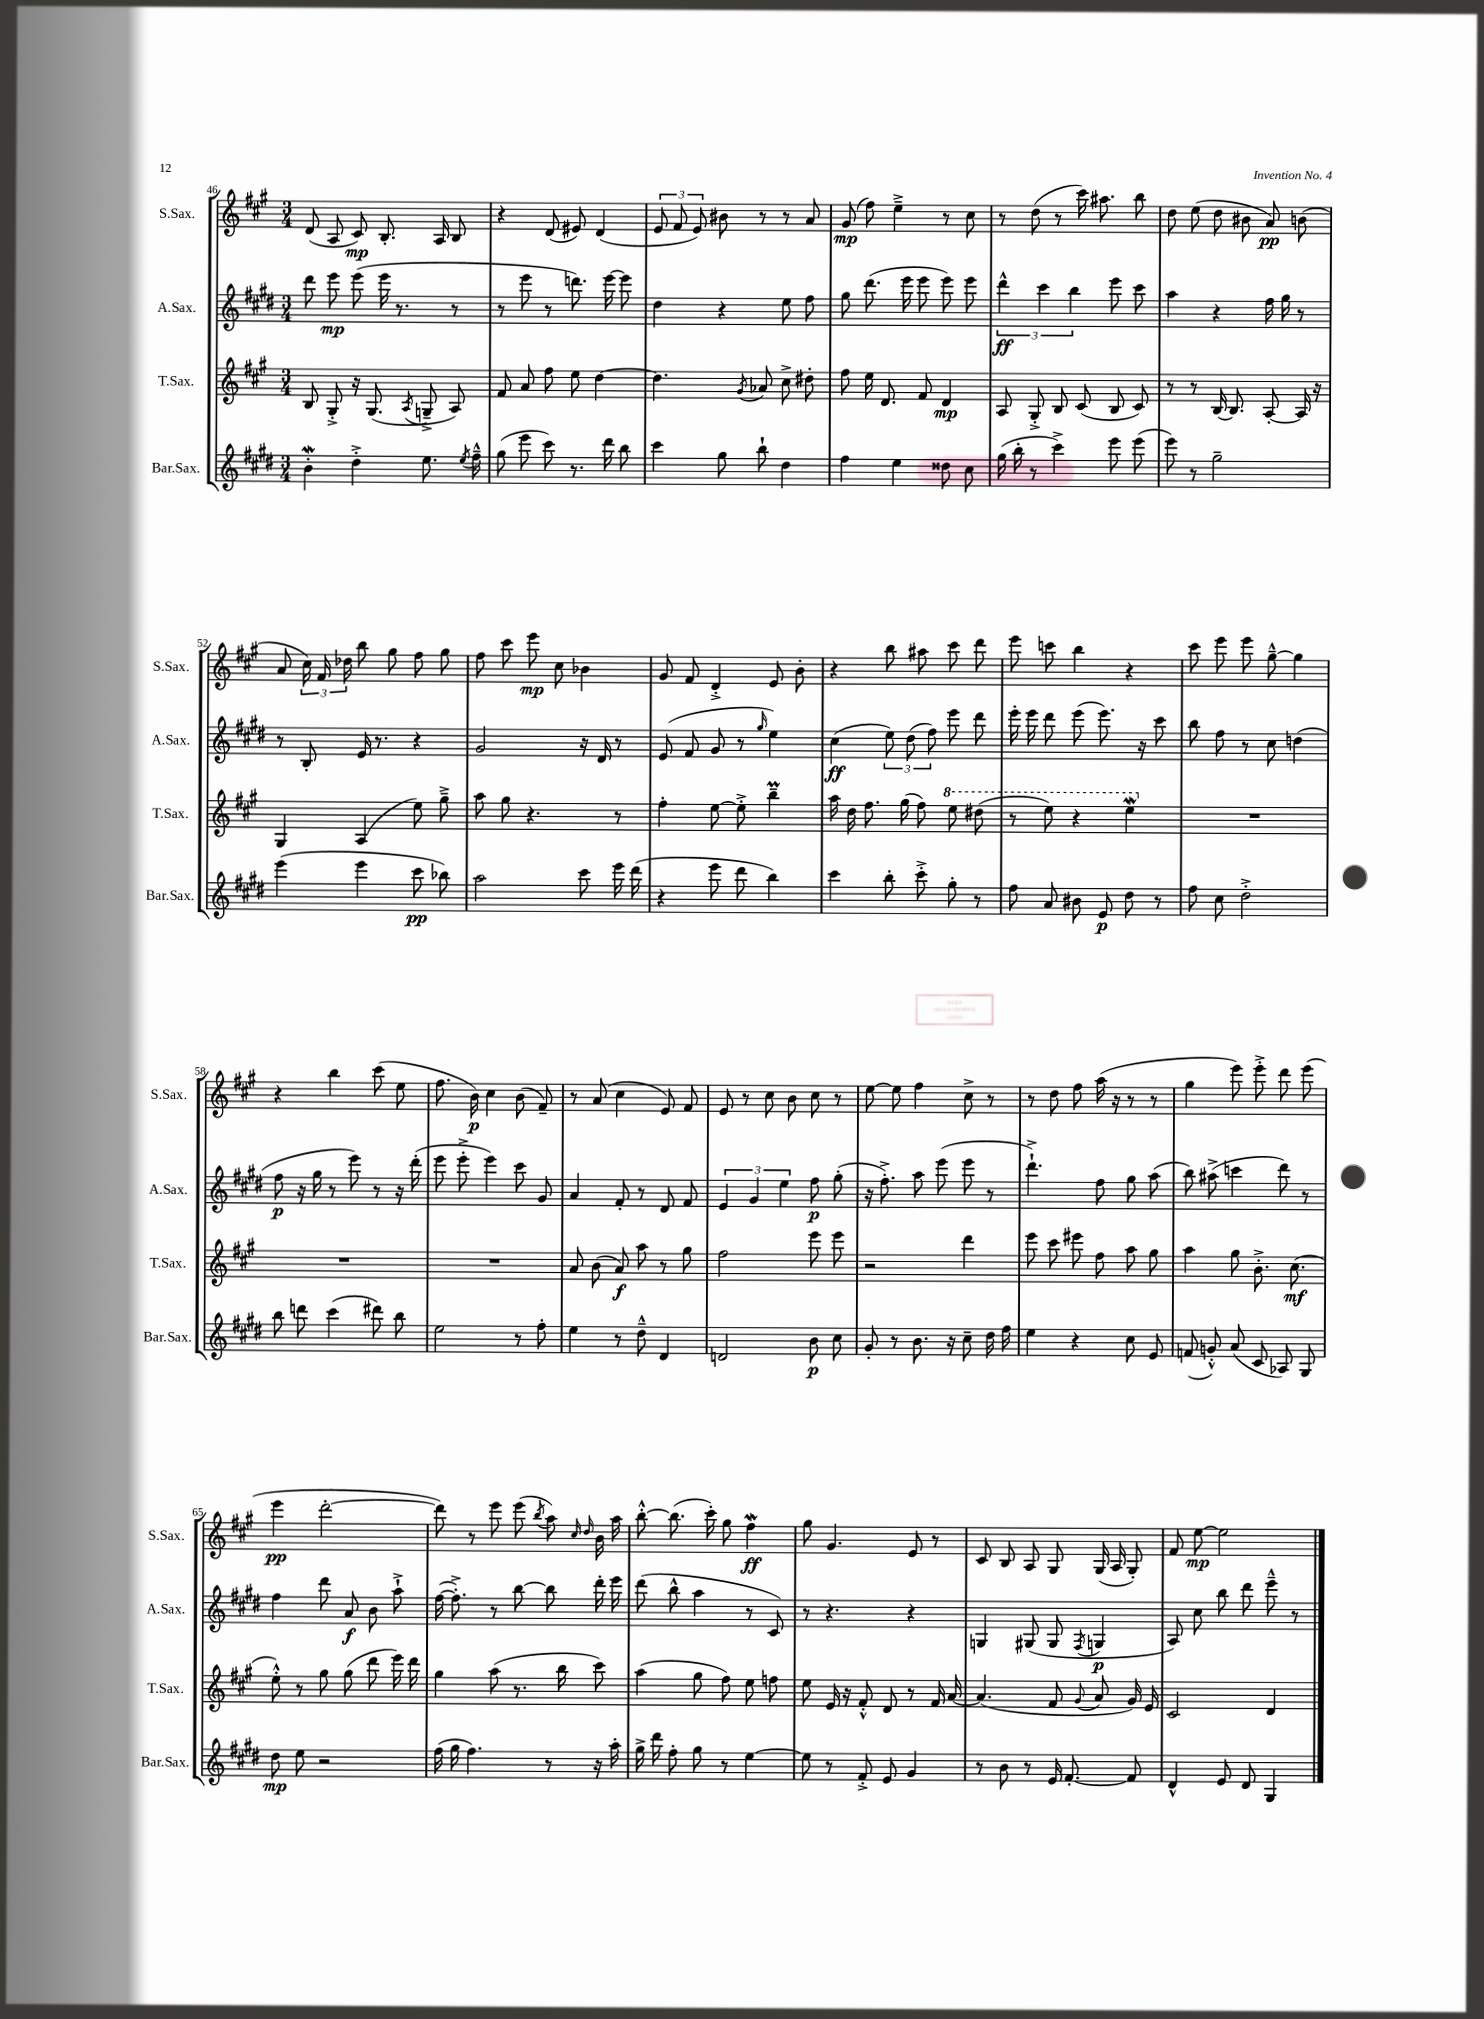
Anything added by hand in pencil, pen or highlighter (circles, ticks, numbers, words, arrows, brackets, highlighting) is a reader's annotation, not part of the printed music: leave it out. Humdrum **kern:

**kern	**dynam	**kern	**dynam	**kern	**dynam	**kern	**dynam
*part4	*part4	*part3	*part3	*part2	*part2	*part1	*part1
*staff4	*staff4	*staff3	*staff3	*staff2	*staff2	*staff1	*staff1
*I"Bar.Sax.	*	*I"T.Sax.	*	*I"A.Sax.	*	*I"S.Sax.	*
*I'Bar.Sax.	*	*I'T.Sax.	*	*I'A.Sax.	*	*I'S.Sax.	*
*clefG2	*	*clefG2	*	*clefG2	*	*clefG2	*
*k[f#c#g#d#]	*	*k[f#c#g#]	*	*k[f#c#g#d#]	*	*k[f#c#g#]	*
*M3/4	*	*M3/4	*	*M3/4	*	*M3/4	*
=46	=46	=46	=46	=46	=46	=46	=46
4bW'\	.	8B/	.	8ddd#\	.	(8d/	.
.	.	8G#'^/	.	8eee\	mp	8A/	.
4dd#'^\	.	16r	.	(8eee\	.	8c#/)	mp
.	.	(8.G#/	.	.	.	.	.
.	.	.	.	16eee\	.	8.B'/	.
.	.	.	.	8.r	.	.	.
.	.	8qA/	.	.	.	.	.
8.ee\	.	8Gn~^/	.	.	.	.	.
.	.	.	.	.	.	16A/	.
.	.	8A/)	.	8r	.	8B/	.
8qee/	.	.	.	.	.	.	.
16ff#~^^\	.	.	.	.	.	.	.
=47	=47	=47	=47	=47	=47	=47	=47
(8gg#\	.	8f#/	.	8r	.	4r	.
8eee\	.	8a/	.	8eee\	.	.	.
8ccc#\)	.	8ff#\	.	8r	.	(8d/	.
8.r	.	8ee\	.	8.dddn\)	.	8e#X/)	.
.	.	[4dd\	.	.	.	(4d/	.
16ddd#\	.	.	.	[16eee\	.	.	.
8bb\	.	.	.	8eee\]	.	.	.
=48	=48	=48	=48	=48	=48	=48	=48
4ccc#\	.	4.dd\]	.	4dd#\	.	12e/	.
.	.	.	.	.	.	12f#/	.
.	.	.	.	.	.	12e/)	.
8gg#\	.	.	.	4r	.	8b#X\	.
.	.	8qg#/	.	.	.	.	.
8bb`\	.	8a-X/	.	.	.	8r	.
4dd#\	.	8cc#^\	.	8ee\	.	8r	.
.	.	8dd#X'\	.	8ff#\	.	8a/	.
=49	=49	=49	=49	=49	=49	=49	=49
4ff#\	.	8ff#\	.	8gg#\	.	(8g#/	mp
.	.	16ee\	.	(8.ddd#\	.	8ff#\)	.
.	.	8.d/	.	.	.	.	.
4ee\	.	.	.	.	.	4ee~^\	.
.	.	.	.	16eee\	.	.	.
.	.	8f#/	.	8eee\	.	.	.
8dd##X\	.	4d/	mp	8eee\)	.	8r	.
8cc#\	.	.	.	8eee\	.	8cc#\	.
=50	=50	=50	=50	=50	=50	=50	=50
(16gg#\	.	8A/	.	6ddd#^^\	ff	8r	.
16bb'\	.	.	.	.	.	.	.
8r	.	8G#'^/	.	.	.	(8dd\	.
.	.	.	.	6ccc#\	.	.	.
4ccc#^\)	.	8B/	.	.	.	8r	.
.	.	.	.	6bb\	.	.	.
.	.	(8c#/	.	.	.	16ccc#\)	.
.	.	.	.	.	.	8.aa#X\	.
8eee\	.	8B/	.	8eee\	.	.	.
(8eee\	.	8c#/)	.	8ccc#\	.	8bb\	.
=51	=51	=51	=51	=51	=51	=51	=51
8eee\)	.	8r	.	4aa\	.	8dd\	.
8r	.	8r	.	.	.	(8ee\	.
2gg#~\	.	[16B/	.	4r	.	8dd\	.
.	.	8.B/]	.	.	.	.	.
.	.	.	.	.	.	8b#X\	.
.	.	[8A'/	.	16ff#\	.	8a/)	pp
.	.	.	.	16gg#\	.	.	.
.	.	16A/]	.	8r	.	(8bn\	.
.	.	16r	.	.	.	.	.
!!LO:LB:g=z
=52	=52	=52	=52	=52	=52	=52	=52
(4eee\	.	4G#/	.	8r	.	8a/	.
.	.	.	.	8B'/	.	24cc#\)	.
.	.	.	.	.	.	24f#/	.
.	.	.	.	.	.	24dd-X\	.
4eee\	.	(4A/	.	16e/	.	8bb\	.
.	.	.	.	8.r	.	.	.
.	.	.	.	.	.	8gg#\	.
8ccc#\	pp	8ee\)	.	4r	.	8ff#\	.
8bb-X\)	.	8gg#~^\	.	.	.	8gg#\	.
=53	=53	=53	=53	=53	=53	=53	=53
2aa\	.	8aa\	.	2g#/	.	8ff#\	.
.	.	8gg#\	.	.	.	8ccc#\	.
.	.	4.r	.	.	.	8eee\	mp
.	.	.	.	.	.	8cc#\	.
8ccc#\	.	.	.	16r	.	4b-X\	.
.	.	.	.	16d#/	.	.	.
16eee\	.	8r	.	8r	.	.	.
(16ddd#\	.	.	.	.	.	.	.
=54	=54	=54	=54	=54	=54	=54	=54
4r	.	4ff#'\	.	(8e/	.	8g#/	.
.	.	.	.	8f#/	.	8f#/	.
8eee\	.	[8ee\	.	8g#/	.	4d'^/	.
8ddd#\	.	8ee'^\]	.	8r	.	.	.
.	.	.	.	16qqgg#/	.	.	.
4bb\)	.	4bbM~\	.	4ee\)	.	8e/	.
.	.	.	.	.	.	8b'\	.
=55	=55	=55	=55	=55	=55	=55	=55
4ccc#\	.	16aa\	.	(4cc#\	ff	4r	.
.	.	16dd\	.	.	.	.	.
.	.	8.ff#\	.	.	.	.	.
8bb'\	.	.	.	12ee\)	.	8bb\	.
.	.	(16gg#\	.	.	.	.	.
.	.	.	.	(12dd#\	.	.	.
8ccc#'^\	.	8ff#\)	.	.	.	8aa#X\	.
.	.	.	.	12ff#\)	.	.	.
*	*	*8va	*	*	*	*	*
8gg#'\	.	8eee\	.	8eee\	.	8ccc#\	.
8r	.	(8ddd#X\	.	8ddd#\	.	8ddd\	.
=56	=56	=56	=56	=56	=56	=56	=56
8ff#\	.	8r	.	16eee'\	.	8eee\	.
.	.	.	.	16eee\	.	.	.
8a/	.	8eee\)	.	8ddd#\	.	8cccn\	.
8b#X\	.	4r	.	(8eee\	.	4bb\	.
8e/	p	.	.	8.eee\)	.	.	.
8dd#\	.	4eeeW\	.	.	.	4r	.
.	.	.	.	16r	.	.	.
8r	.	.	.	8ccc#\	.	.	.
=57	=57	=57	=57	=57	=57	=57	=57
*	*	*X8va	*	*	*	*	*
8ff#\	.	2.r	.	8bb\	.	8ccc#\	.
8cc#\	.	.	.	8ff#\	.	8eee\	.
2dd#'^\	.	.	.	8r	.	8eee\	.
.	.	.	.	8cc#\	.	[8gg#~^^\	.
.	.	.	.	(4ddn\	.	4gg#\]	.
!!LO:LB:g=z
=58	=58	=58	=58	=58	=58	=58	=58
8bb\	.	2.r	.	8ff#\	p	4r	.
8dddn\	.	.	.	16r	.	.	.
.	.	.	.	16gg#\	.	.	.
(4ccc#\	.	.	.	8r	.	4bb\	.
.	.	.	.	8eee\)	.	.	.
8ddd#X\)	.	.	.	8r	.	(8ccc#\	.
8bb\	.	.	.	16r	.	8ee\	.
.	.	.	.	(16ddd#'\	.	.	.
=59	=59	=59	=59	=59	=59	=59	=59
2ee\	.	2.r	.	8eee\	.	8.ff#\	.
.	.	.	.	8eee'^\	.	.	.
.	.	.	.	.	.	16b\)	p
.	.	.	.	4eee\)	.	4cc#\	.
8r	.	.	.	8ccc#\	.	(8b\	.
8ff#'\	.	.	.	8g#/	.	8f#~/)	.
=60	=60	=60	=60	=60	=60	=60	=60
4ee\	.	8a/	.	4a/	.	8r	.
.	.	(8b\	.	.	.	(8a/	.
8r	.	8a/)	f	8f#'/	.	4cc#\	.
8dd#~^^\	.	8aa\	.	8r	.	.	.
4d#/	.	8r	.	8d#/	.	8e/)	.
.	.	8gg#\	.	8f#/	.	8f#/	.
=61	=61	=61	=61	=61	=61	=61	=61
2dn/	.	2ff#\	.	6e/	.	8e/	.
.	.	.	.	.	.	8r	.
.	.	.	.	6g#/	.	.	.
.	.	.	.	.	.	8cc#\	.
.	.	.	.	6ee\	.	.	.
.	.	.	.	.	.	8b\	.
8b\	p	8eee\	.	8ff#\	p	8cc#\	.
8cc#\	.	8eee\	.	(8gg#'\	.	8r	.
=62	=62	=62	=62	=62	=62	=62	=62
8g#'/	.	2r	.	16r	.	[8ee\	.
.	.	.	.	8.ff#'^\)	.	.	.
8r	.	.	.	.	.	8ee\]	.
8.b\	.	.	.	8aa\	.	4ff#\	.
.	.	.	.	(8eee\	.	.	.
16r	.	.	.	.	.	.	.
8cc#~\	.	4ddd\	.	8eee\	.	8cc#^\	.
16dd#\	.	.	.	8r	.	8r	.
16ff#\	.	.	.	.	.	.	.
=63	=63	=63	=63	=63	=63	=63	=63
4ee\	.	8eee\	.	4.ddd#`^\)	.	8r	.
.	.	8ccc#\	.	.	.	8dd\	.
4r	.	8eee#X\	.	.	.	8ff#\	.
.	.	8ff#\	.	8ff#\	.	(16aa\	.
.	.	.	.	.	.	16r	.
8cc#\	.	8aa\	.	8gg#\	.	8r	.
8e/	.	8gg#\	.	(8aa\	.	8r	.
=64	=64	=64	=64	=64	=64	=64	=64
(8fn/	.	4aa\	.	8bb\)	.	4gg#\	.
8gn'^^/)	.	.	.	(8aa#X^\	.	.	.
(8a/	.	8gg#\	.	4cccn\	.	8eee\)	.
8c#/	.	8.b'^\	.	.	.	8eee'^\	.
8A-X/)	.	.	.	8ddd#\)	.	8ddd\	.
.	.	(8.cc#\	mf	.	.	.	.
8G#/	.	.	.	8r	.	(8eee\	.
!!LO:LB:g=z
=65	=65	=65	=65	=65	=65	=65	=65
8dd#\	mp	8ee'^^\)	.	4ff#\	.	4eee\	pp
8ee\	.	8r	.	.	.	.	.
2r	.	8gg#\	.	8ddd#\	.	[2ddd'\	.
.	.	(8gg#\	.	8a/	f	.	.
.	.	8ddd\	.	8b\	.	.	.
.	.	16eee\)	.	8aa`^\	.	.	.
.	.	16ddd\	.	.	.	.	.
=66	=66	=66	=66	=66	=66	=66	=66
(16ff#\	.	4gg#\	.	([16ff#\	.	8ddd\])	.
16gg#\	.	.	.	8.ff#'^\])	.	.	.
4.ff#\)	.	.	.	.	.	8r	.
.	.	(8aa\	.	8r	.	8eee\	.
.	.	8.r	.	[8bb\	.	(8eee\	.
.	.	.	.	.	.	8qbb/	.
8r	.	.	.	8bb\]	.	8aa\)	.
.	.	16bb\	.	.	.	.	.
.	.	.	.	.	.	16qqcc#/	.
.	.	.	.	.	.	16qqdd/	.
16r	.	8ccc#\)	.	16ddd#'\	.	16b\	.
16aa'\	.	.	.	16eee\	.	16aa\	.
=67	=67	=67	=67	=67	=67	=67	=67
16gg#^\	.	(4aa\	.	(8ddd#\	.	[8bb'^^\	.
16ddd#\	.	.	.	.	.	.	.
8ff#'\	.	.	.	8bb^^\	.	(8.bb\]	.
8gg#\	.	8gg#\	.	4aa\	.	.	.
.	.	.	.	.	.	16ccc#'\)	.
8r	.	8ff#\)	.	.	.	8gg#\	.
[4ee\	.	8ee\	.	8r	.	4ff#W\	ff
.	.	8ffn\	.	8c#/)	.	.	.
=68	=68	=68	=68	=68	=68	=68	=68
8ee\]	.	8ee\	.	8r	.	8gg#\	.
8r	.	16e/	.	4.r	.	4.g#/	.
.	.	16r	.	.	.	.	.
8f#'^/	.	8f#'^^/	.	.	.	.	.
8e/	.	8d/	.	.	.	.	.
4g#/	.	8r	.	4r	.	8e/	.
.	.	16f#/	.	.	.	8r	.
.	.	[16a/	.	.	.	.	.
=69	=69	=69	=69	=69	=69	=69	=69
8r	.	(4.a/]	.	4Gn/	.	8c#/	.
8b\	.	.	.	.	.	8B/	.
8r	.	.	.	(8G#X/	.	8A/	.
16e/	.	8f#/	.	8G#/	.	8G#/	.
[8.f#'/	.	.	.	.	.	.	.
.	.	8qqg#/	.	8qF#/	.	.	.
.	.	8a/	.	4Gn/	p	(16G#/	.
.	.	.	.	.	.	16A/	.
8f#/]	.	16g#/)	.	.	.	8G#'/)	.
.	.	16e/	.	.	.	.	.
=70	=70	=70	=70	=70	=70	=70	=70
4d#^^/	.	2c#/	.	8A/)	.	8f#/	.
.	.	.	.	8cc#\	.	[8ee\	mp
8e/	.	.	.	8bb\	.	2ee\]	.
8d#/	.	.	.	8ddd#\	.	.	.
4G#/	.	4d/	.	8eee~^^\	.	.	.
.	.	.	.	8r	.	.	.
==	==	==	==	==	==	==	==
*-	*-	*-	*-	*-	*-	*-	*-
